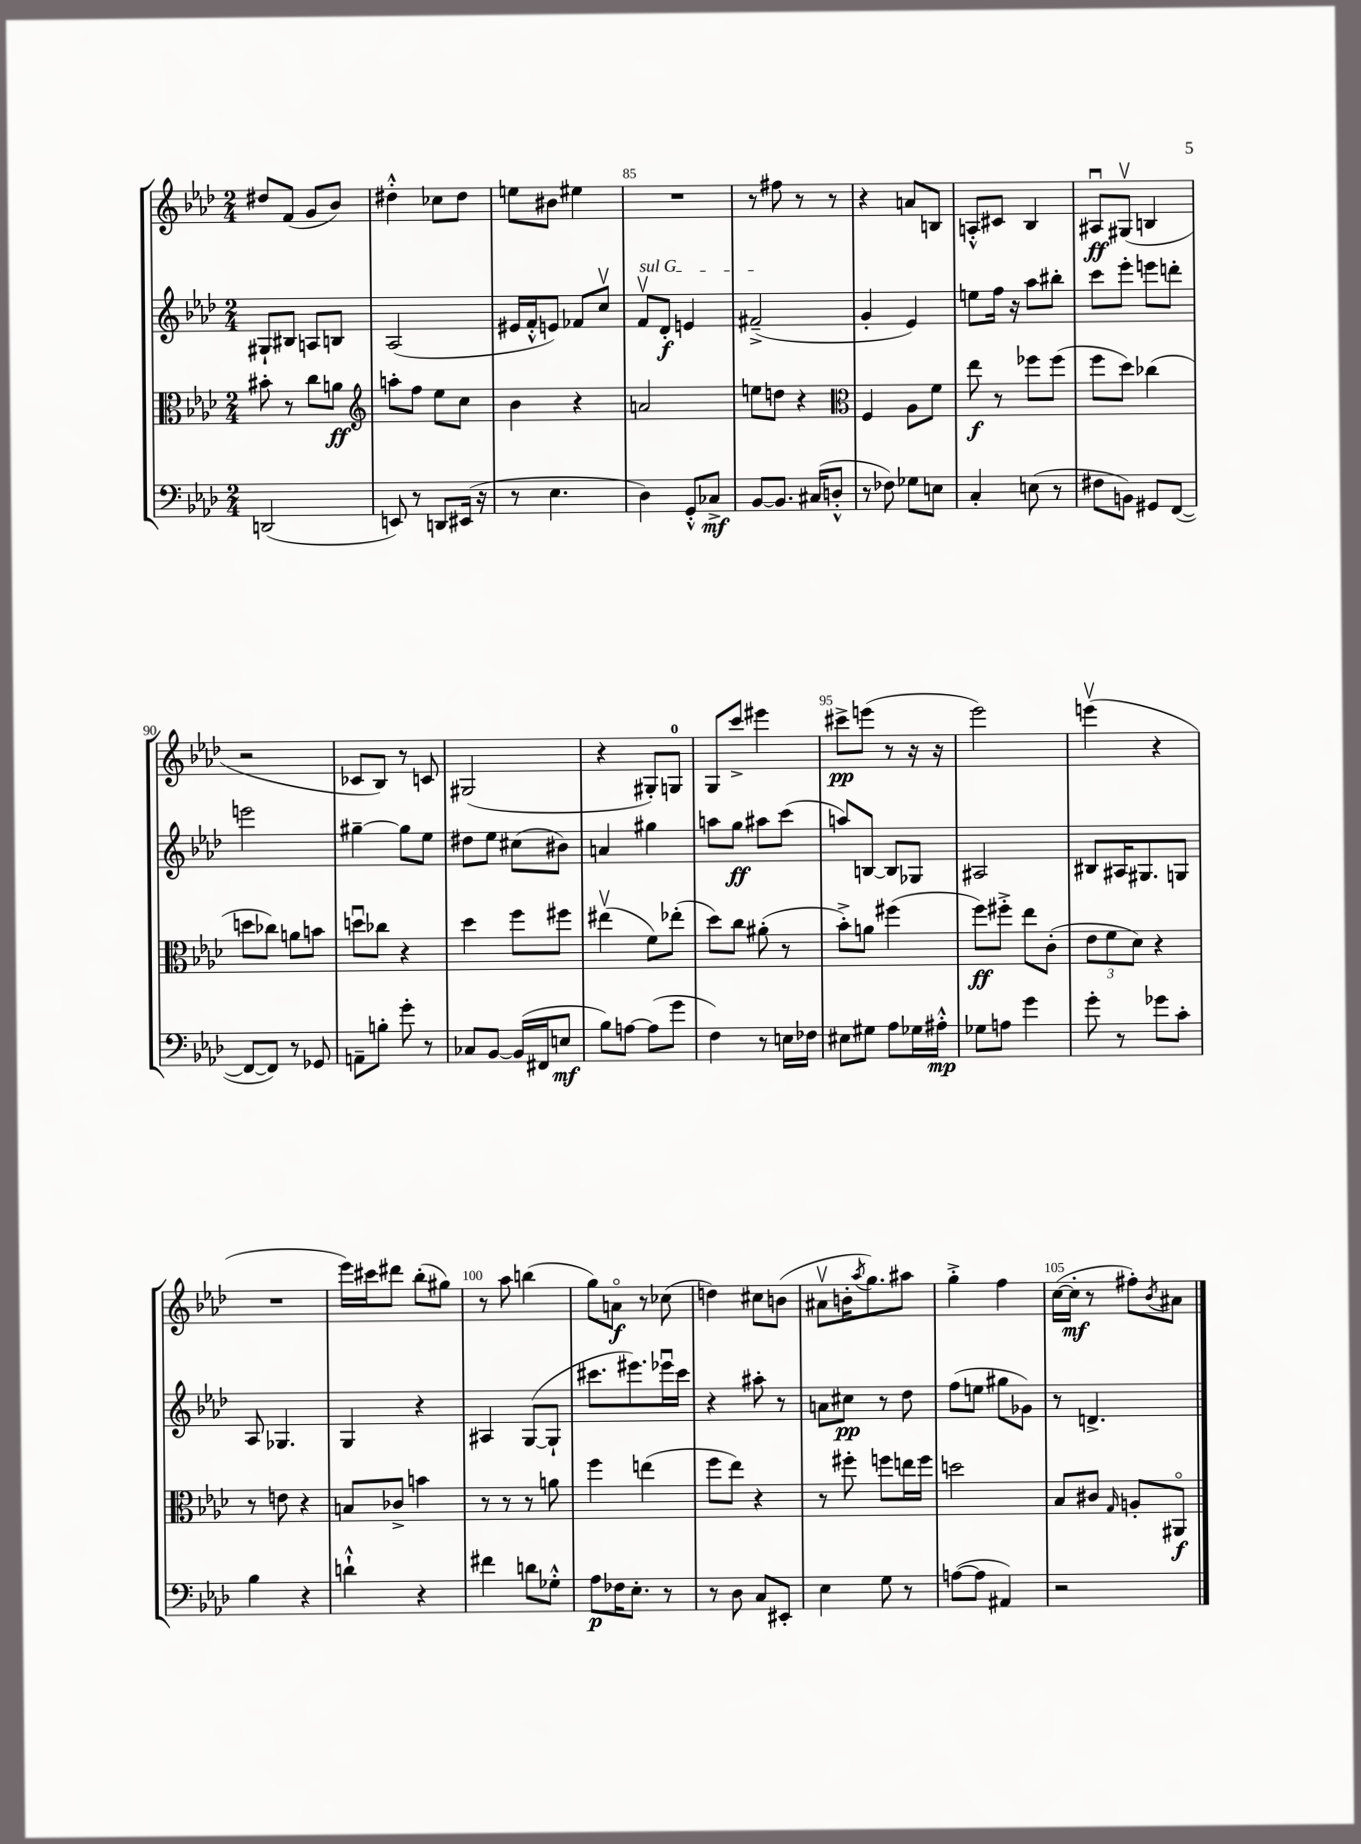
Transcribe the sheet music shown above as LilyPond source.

<<
\new StaffGroup <<
\new Staff = "s0" {
    \clef treble \key aes \major \numericTimeSignature \time 2/4
    dis''8 f'8( g'8 bes'8) |
    dis''4-.-^ ces''8 dis''8 |
    e''8 bis'8 eis''4 |
    R2 |
    r8 fis''8 r8 r8 |
    r4 a'8 b8 |
    a8-.-^ cis'8 bes4 |
    ais8\downbow\ff gis8\upbow( b4 |
    r2 |
    ces'8 bes8) r8 c'8 |
    gis2( |
    r4 gis8-.) g8-0 |
    g8 c'''8-> eis'''4 |
    cis'''8->\pp e'''8( r8 r16 r16 |
    ees'''2) |
    e'''4\upbow( r4 |
    R2 |
    ees'''16) cis'''16 dis'''8 bes''8-.( gis''8) |
    r8 aes''8 b''4( |
    g''8) a'8\flageolet\f r8 ces''8( |
    d''4) cis''8 b'8( |
    ais'8\upbow b'16-. \acciaccatura { aes''8 } g''8.) ais''8 |
    g''4-.-> f''4 |
    c''16~( c''16-.\mf r8 fis''8-.) \acciaccatura { bes'8 } ais'8 \bar "|." |
}
\new Staff = "s1" {
    \clef treble \key aes \major \numericTimeSignature \time 2/4
    gis8-! bis8 a8 b8 |
    aes2( |
    eis'16 f'16-.-^ e'8) fes'8 c''8\upbow |
    \once \override TextSpanner.bound-details.left.text = \markup { \italic "sul G" } f'8\upbow\startTextSpan des'8-.\f e'4 |
    fis'2--->\stopTextSpan( |
    g'4-. ees'4) |
    e''8 f''16 r16 aes''8 bis''8-. |
    c'''8 ees'''8-. e'''8 d'''8-. |
    e'''2 |
    gis''4~-- gis''8 ees''8 |
    dis''8 ees''8 cis''8( bis'8) |
    a'4 gis''4 |
    a''8 g''8\ff ais''8 c'''8( |
    a''8) b8~ b8 ges8 |
    ais2 |
    bis8 ais16 gis8. g8 |
    aes8 ges4. |
    g4 r4 |
    ais4 g8~( g8-! |
    cis'''8. eis'''8.) ees'''16\downbow cis'''16 |
    r4 ais''8-. r8 |
    a'8 cis''8\pp r8 des''8 |
    f''8( e''8 gis''8 ges'8) |
    r8 d'4.-> \bar "|." |
}
\new Staff = "s2" {
    \clef alto \key aes \major \numericTimeSignature \time 2/4
    bis'8-. r8 c''8 a'8\ff |
    \clef treble a''8-. f''8 ees''8 c''8 |
    bes'4 r4 |
    a'2 |
    e''8 d''8 r4 |
    \clef alto f4 aes8 f'8 |
    ees''8\f r8 fes''8 fes''8( |
    f''8 des''8) ces''4( |
    d''8 ces''8) a'8 b'8 |
    d''8\downbow ces''8 r4 |
    des''4 f''8 fis''8 |
    eis''4\upbow( f'8) ees''8-.( |
    des''8) c''8 ais'8-.( r8 |
    bes'8-.->) a'8 fis''4( |
    f''8\ff) fis''8-.-> ees''8 c'8-.( |
    \tuplet 3/2 { ees'8 f'8 des'8) } r4 |
    r8 e'8 r4 |
    b8 ces'8-> b'4 |
    r8 r8 r8 a'8 |
    f''4 e''4( |
    f''8 ees''8) r4 |
    r8 fis''8-. f''8 e''16 f''16 |
    d''2 |
    bes8 cis'8 \grace { g16 } a8-. ais,8\flageolet\f \bar "|." |
}
\new Staff = "s3" {
    \clef bass \key aes \major \numericTimeSignature \time 2/4
    d,2( |
    e,8) r8 d,8 eis,16( r16 |
    r8 ees4. |
    des4) g,8-.-^ ces8->\mf |
    bes,8~ bes,8. cis16( d8-.-^ |
    r8 fes8) ges8 e8 |
    c4-. e8( r8 |
    fis8 b,8) gis,8 f,8~( |
    f,8~ f,8) r8 ges,8 |
    a,8-- b8-. g'8-. r8 |
    ces8 bes,8~ bes,16( fis,16 e8\mf |
    bes8) a8~ a8( g'8 |
    f4) r8 e16 fes16 |
    eis8 gis8 aes8 ges16 ais16-.-^\mp |
    ges8 a8 g'4 |
    g'8-. r8 ges'8 c'8-. |
    bes4 r4 |
    d'4-!-^ r4 |
    fis'4 d'8 ges8-.-^ |
    aes8\p fes16 ees8.-. r8 |
    r8 des8 c8 eis,8-. |
    ees4 g8 r8 |
    a8~( a8 ais,4) |
    r2 \bar "|." |
}
>>
>>
\layout { \context { \Score currentBarNumber = #82 \override BarNumber.break-visibility = ##(#f #t #t) barNumberVisibility = #(every-nth-bar-number-visible 5) } }
